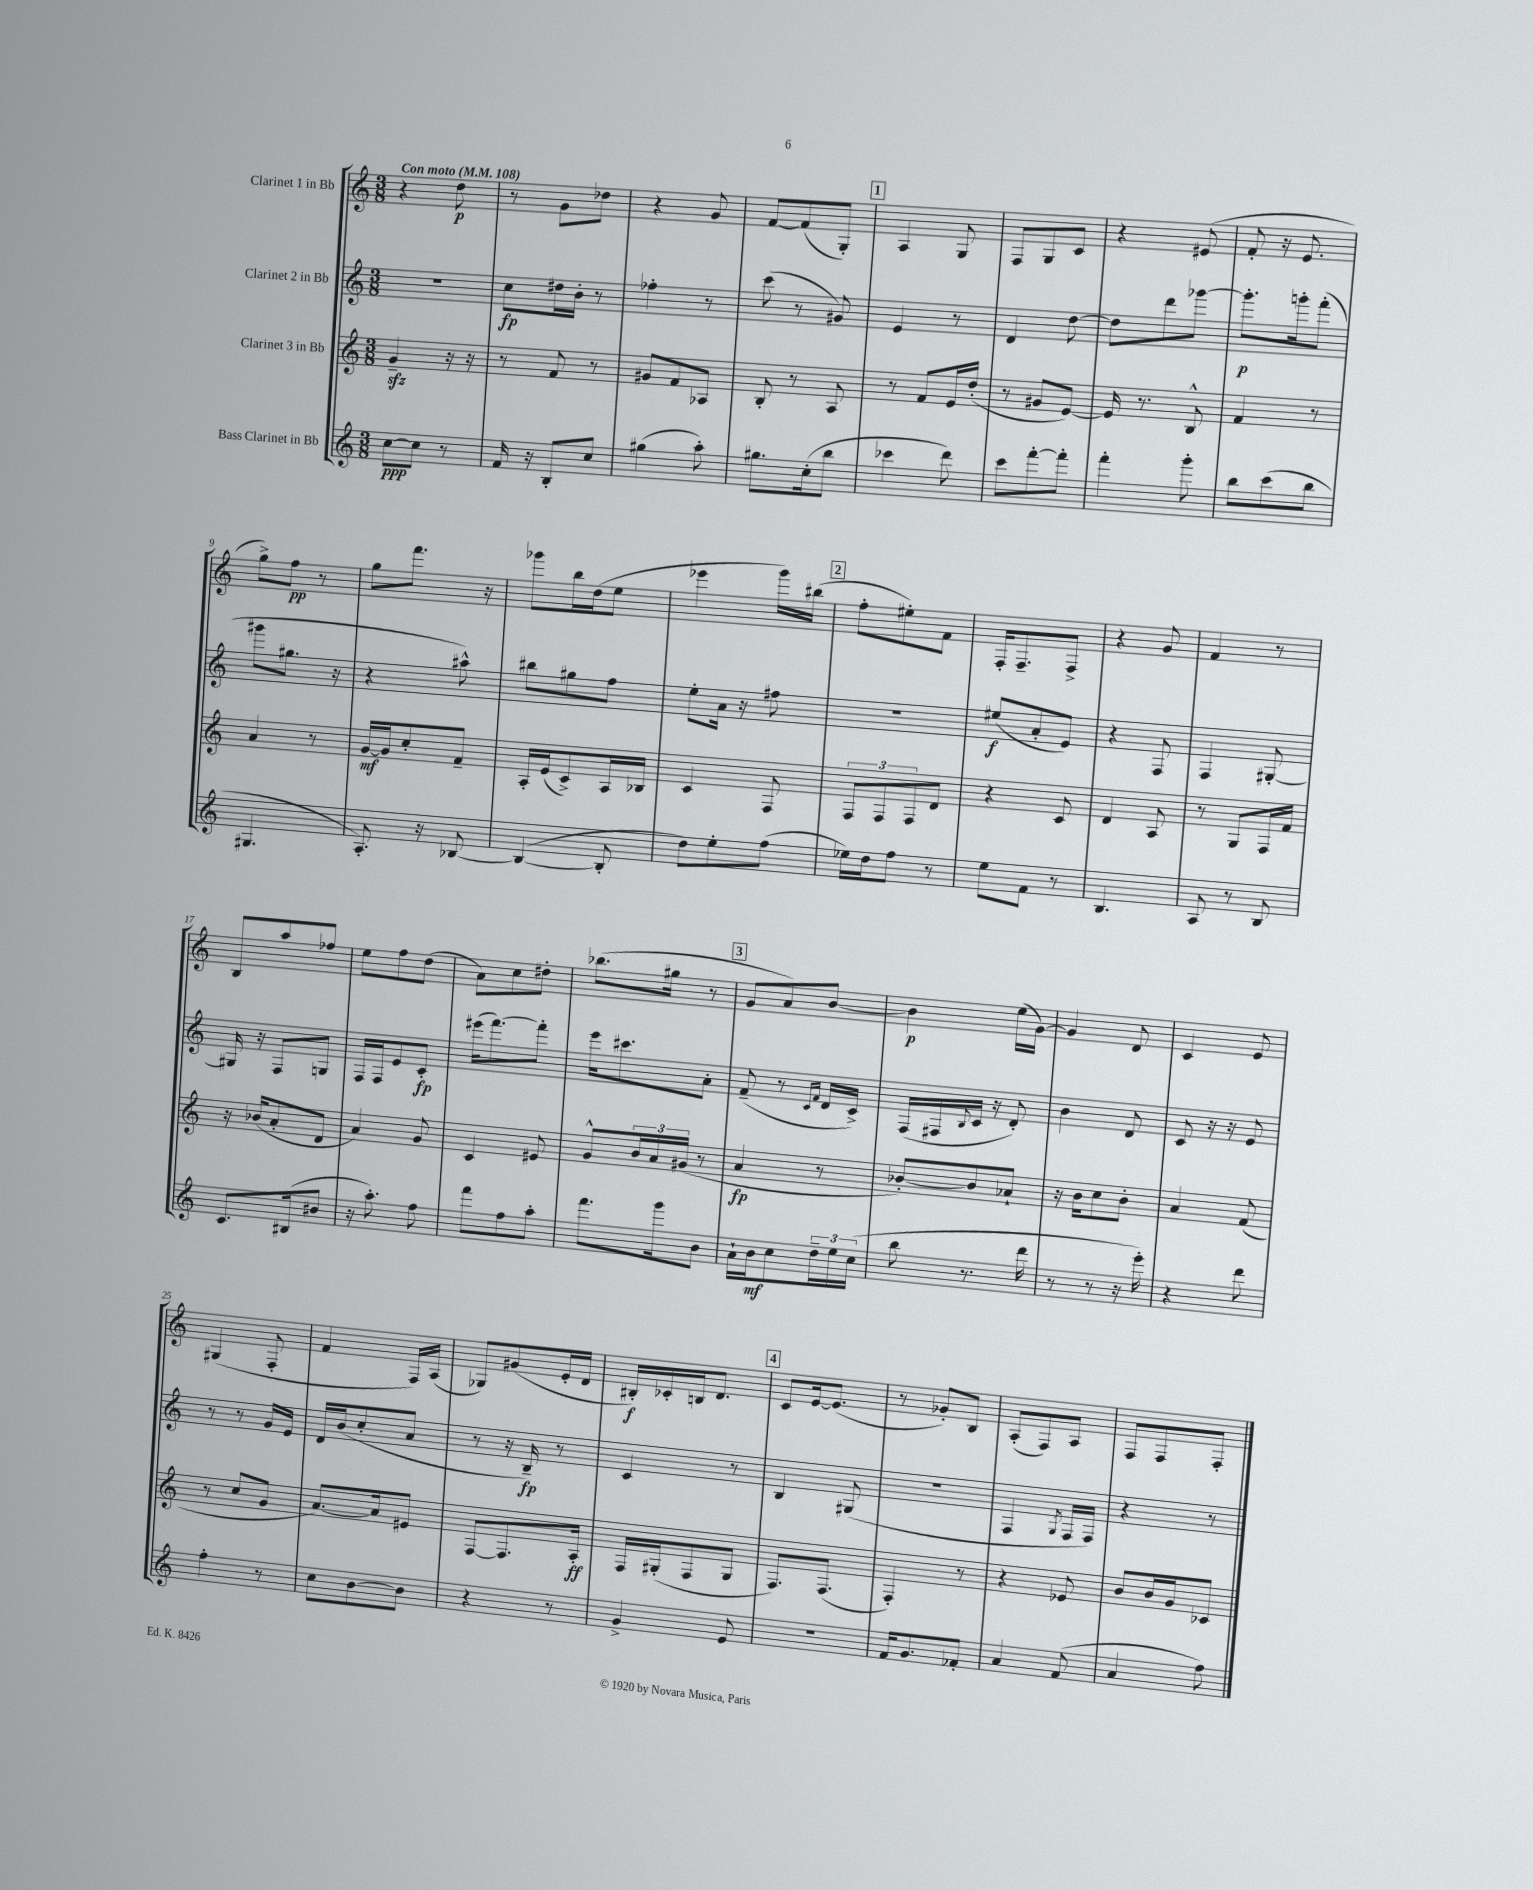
<<
\new StaffGroup <<
\new Staff = "s0" \with { instrumentName = "Clarinet 1 in Bb" } {
    \clef treble \key c \major \numericTimeSignature \time 3/8 \tempo "Con moto" 4 = 108
    r4 d''8\p |
    r8 g'8 des''8 |
    r4 g'8 |
    f'8~ f'8( g8-.) |
    \mark \markup { \box "1" } a4 g8 |
    f8 g8 c'8 |
    r4 eis'8( |
    f'8-. r16 e'8. |
    g''8->) f''8\pp r8 |
    g''8 f'''8. r16 |
    ges'''8 b''16 d''16( e''8 |
    ees'''4 g'''16) bis''16( |
    \mark \markup { \box "2" } f''8-. eis''8-.) f'8 |
    f16-. f8.-- f8-> |
    r4 g'8 |
    f'4 r8 |
    b8 a''8 fes''8 |
    e''8 f''8 d''8( |
    a'8) c''8 dis''8-. |
    bes''8.( gis''16 r8 |
    \mark \markup { \box "3" } g'8 a'8) b'8~ |
    b'4\p e''16( g'16~) |
    g'4 d'8 |
    c'4 e'8 |
    gis4( f8-. |
    f'4 f16) a16( |
    ges8) gis'8( e'16-. d'16 |
    bis16-.\f) ces'16-. b16 d'8. |
    \mark \markup { \box "4" } c'8 e'16~ e'8.( |
    r8 ges'8-.) b8 |
    a8-.( f8) a8 |
    f8 f8 f8-. \bar "|." |
}
\new Staff = "s1" \with { instrumentName = "Clarinet 2 in Bb" } {
    \clef treble \key c \major \numericTimeSignature \time 3/8
    R4. |
    c''8\fp dis''16 b'16-. r8 |
    fes''4-. r8 |
    c'''8( r8 gis'8) |
    \mark \markup { \box "1" } e'4 r8 |
    d'4 d''8~ |
    d''8 d'''8 ges'''8~ |
    ges'''8.-.\p g'''16-. f'''8-.( |
    gis'''8 gis''8. r16 |
    r4 ais''8-^) |
    bis''8 gis''8 f''8 |
    e''8-. a'16 r16 fis''8 |
    \mark \markup { \box "2" } R4. |
    eis''8\f( a'8-. e'8) |
    r4 f8 |
    f4 gis8~-. |
    gis16 r16 f8 g8 |
    f16 f16 e'8 c'8-.\fp |
    eis'''16( f'''8.~) f'''8-. |
    e'''16 cis'''8. a'8-. |
    \mark \markup { \box "3" } f'8--( r8 \grace { c'16 f'16 } d'16 c'16->) |
    f16( fis16 \appoggiatura { b8 } c'16 r16 d'8-.) |
    b'4 d'8 |
    c'8 r16 r16 e'8 |
    r8 r8 g'16 e'16 |
    d'16 b'16( c''8-. a'8 |
    r8 r16 b16--\fp) r8 |
    c'4 r8 |
    \mark \markup { \box "4" } b4 gis8( |
    R4. |
    f4 \acciaccatura { g8 } f16 f16) |
    r4 r8 \bar "|." |
}
\new Staff = "s2" \with { instrumentName = "Clarinet 3 in Bb" } {
    \clef treble \key c \major \numericTimeSignature \time 3/8
    g'4--\sfz r16 r16 |
    r8 f'8 r8 |
    gis'8 f'8 aes8 |
    b8-. r8 a8 |
    \mark \markup { \box "1" } r8 f'8 e'16 d''16-.( |
    r8 gis'8 e'8~) |
    e'16 r8. b8-^ |
    f'4 r8 |
    a'4 r8 |
    g'16~\mf g'16 c''8-. f'8-- |
    a16-. e'16( c'8->) a16 bes16 |
    c'4 f8 |
    \mark \markup { \box "2" } \tuplet 3/2 { f8 f8 f8 } d'8 |
    r4 c'8 |
    d'4 a8 |
    r8 g8 f16 f'16 |
    r16 bes'16( a'8-. d'8 |
    a'4) g'8 |
    c'4 eis'8 |
    g'8-^ \tuplet 3/2 { b'16 a'16 gis'16( } r8 |
    \mark \markup { \box "3" } a'4\fp r8 |
    bes'8~-.) bes'8 aes'8-! |
    r16 b'16 c''8 b'8-. |
    a'4 f'8( |
    r8 c''8 g'8 |
    a'8.~) a'16 eis'8 |
    f8~ f8. a16-.\ff |
    f16 gis16-.( f8 gis8 |
    \mark \markup { \box "4" } f8.) f8.( |
    f4-.) r8 |
    r4 ees'8 |
    b'8 b'16 g'16 ces'8 \bar "|." |
}
\new Staff = "s3" \with { instrumentName = "Bass Clarinet in Bb" } {
    \clef treble \key c \major \numericTimeSignature \time 3/8
    c''8~\ppp c''8 r8 |
    f'16 r16 b8-. c''8 |
    gis''4( a''8-.) |
    gis''8. c''16-.( b''8 |
    \mark \markup { \box "1" } ces'''4 d'''8) |
    c'''8 f'''8~-. f'''8-. |
    f'''4-. g'''8-. |
    b''8 c'''8( b''8 |
    gis4. |
    a8.-.) r16 bes8~ |
    bes4~( bes8-. |
    d''8) e''8-. f''8( |
    \mark \markup { \box "2" } ees''16) d''16 f''8 r8 |
    e''8 f'8 r8 |
    b4. |
    a8 r8 b8 |
    c'8. bis16( bis'8 |
    r16 a''8.-.) f''8 |
    f'''8 f''8 a''8-. |
    f'''8. g'''16 b'8 |
    \mark \markup { \box "3" } a'16-! b'16\mf c''8 \tuplet 3/2 { d''16-- e''16 c''16( } |
    b''8 r8. d'''16 |
    r8 r8 r16 e'''16-.) |
    r4 d'''8 |
    f''4-. r8 |
    c''8 b'8~ b'8 |
    r4 r8 |
    g'4-> e'8 |
    \mark \markup { \box "4" } R4. |
    f'16 g'8. fes'8-. |
    a'4 f'8( |
    a'4 f''8) \bar "|." |
}
>>
>>
